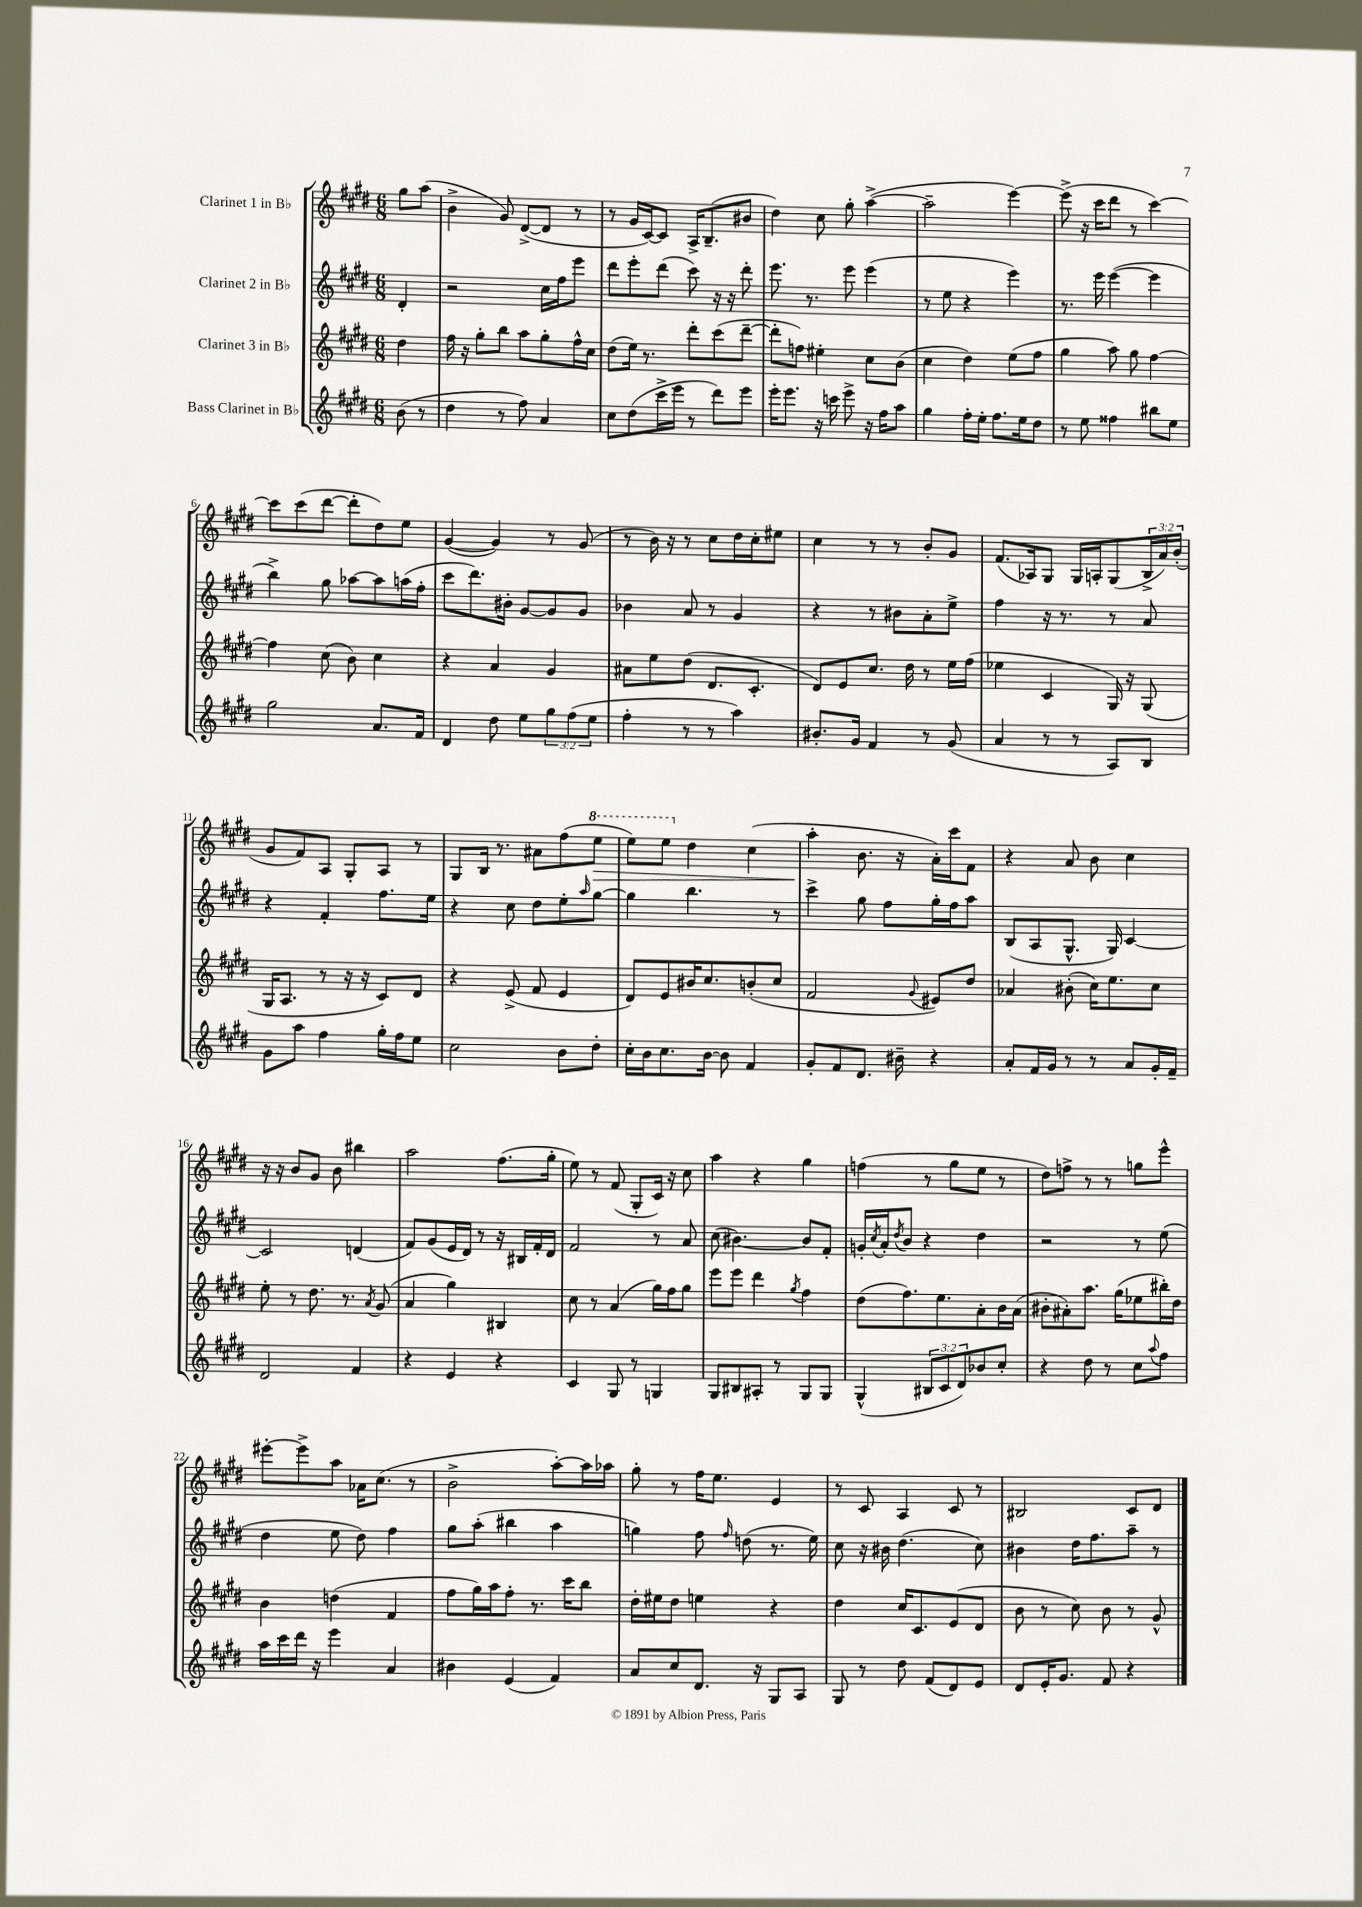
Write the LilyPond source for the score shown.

<<
\new StaffGroup <<
\new Staff = "s0" \with { instrumentName = "Clarinet 1 in Bb" } {
    \clef treble \key e \major \numericTimeSignature \time 6/8 \override Staff.TupletNumber.text = #tuplet-number::calc-fraction-text \partial 4
    gis''8 a''8( |
    b'4-> gis'8) dis'8~->( dis'8 r8 |
    r8 gis'16 cis'16~) cis'8 a16-> b8.--( bis'8 |
    dis''4) cis''8 gis''8-. a''4~->( |
    a''2-- e'''4~) |
    e'''8->( r16 cis'''16 dis'''8 r8 cis'''4~) |
    cis'''8 cis'''8( dis'''8~ dis'''8-. dis''8) e''8 |
    gis'4~( gis'4) r8 gis'8( |
    r8 b'16) r16 r8 cis''8 dis''16 cis''16-. eis''8 |
    cis''4 r8 r8 b'8-. gis'8 |
    fis'8.( aes16) gis8 gis16 a16-. gis8( \tuplet 3/2 { b16-> a'16) b'16-.( } |
    gis'8 fis'8) a8 gis8-. a8 r8 |
    gis8 b16 r8. ais'8 fis''8( \ottava #1 e'''8\> |
    e'''8) e'''8 \ottava #0 dis''4 cis''4( |
    a''4-.\! b'8. r16 a'16-.) cis'''16 fis'8 |
    r4 a'8 b'8 cis''4 |
    r16 r16 b'8 gis'8 b'8 bis''4 |
    a''2 fis''8.( gis''16-. |
    e''8) r8 fis'8( gis8-. cis'16) r16 cis''8 |
    a''4 r4 gis''4 |
    f''4( r8 gis''8 e''8 r8 |
    dis''8) f''8-> r8 r8 g''8 e'''8-^ |
    eis'''8~-. eis'''8-> a''8 aes'16 cis''8.( r8 |
    b'2-> a''8~-.) a''16 aes''16 |
    gis''8-. r8 fis''16 e''8. e'4 |
    r8 cis'8 a4 cis'8 r8 |
    bis2 cis'8 dis'8 \bar "|." |
}
\new Staff = "s1" \with { instrumentName = "Clarinet 2 in Bb" } {
    \clef treble \key e \major \numericTimeSignature \time 6/8 \partial 4
    dis'4-. |
    r2 cis''16 fis''16 e'''8 |
    dis'''8 e'''8-. dis'''8( cis'''8) r16 r16 dis'''8-. |
    e'''8. r8. e'''8 e'''4( |
    r8 e''8 r4 e'''4) |
    r8. e'''16 e'''4~( e'''4 |
    b''4->) gis''8 aes''8~ aes''8 a''16( fis''16-. |
    cis'''8 dis'''8.) bis'16-. gis'8~ gis'8 gis'8 |
    bes'4 a'8 r8 gis'4 |
    r4 r8 bis'8 a'8-. e''8-> |
    fis''4 r16 r8. r8 a'8 |
    r4 fis'4-. fis''8. e''16 |
    r4 cis''8 dis''8 e''8-. \grace { a''16 } gis''8~ |
    gis''4 b''4. r8 |
    cis'''4-> gis''8 fis''8 gis''16-. fis''16 a''8 |
    b8( a8 gis8.-^ gis16) cis'4~ |
    cis'2 d'4( |
    fis'8) gis'8( e'16 dis'16) r8 r16 bis16 fis'16-. dis'16 |
    fis'2 r8 a'8 |
    cis''8( bis'4.~) bis'8 fis'8-. |
    g'16-. \acciaccatura { cis''8 } a'16-. \acciaccatura { dis''8 } b'8 r4 dis''4 |
    r2 r8 e''8( |
    dis''4 e''8 dis''8) fis''4 |
    gis''8 a''8-.( bis''4 a''4 |
    g''4) fis''8 \grace { fis''16 } d''8( r8. e''16) |
    cis''8 r16 bis'16 dis''4.( cis''8) |
    bis'4 dis''16 fis''8. a''8-- r8 \bar "|." |
}
\new Staff = "s2" \with { instrumentName = "Clarinet 3 in Bb" } {
    \clef treble \key e \major \numericTimeSignature \time 6/8 \partial 4
    dis''4 |
    fis''16 r16 gis''8-. b''8 a''8 gis''8-. fis''16-^ cis''16 |
    dis''8( e''16) r8. dis'''8-. cis'''8( dis'''8~-- |
    dis'''8-. f''8) eis''4-. cis''8 b'8( |
    cis''4 dis''4) e''8( fis''8 |
    gis''4 a''8) gis''8 fis''4~ |
    fis''4 cis''8( b'8) cis''4 |
    r4 a'4 gis'4 |
    ais'8 e''8 dis''8( dis'8. cis'8.-. |
    dis'8) e'8 cis''8. dis''16 r8 e''16 fis''16( |
    ees''4 cis'4 gis16) r16 gis8( |
    gis16 a8. r8 r16 r16 cis'8) dis'8 |
    r4 e'8->( fis'8 e'4 |
    dis'8) e'8 bis'16 cis''8. b'8-.( cis''8 |
    fis'2 \appoggiatura { gis'8 } eis'8) dis''8 |
    aes'4 bis'8-.( cis''16) e''8. cis''8 |
    e''8-. r8 dis''8. r8. \acciaccatura { a'8 } gis'8( |
    a'4 gis''4) bis4 |
    cis''8 r8 a'4( gis''16) fis''16 gis''8 |
    e'''8 e'''8 dis'''4 \acciaccatura { gis''8 } fis''4 |
    dis''8( fis''8.) e''8. a'8-. b'16 a'16( |
    bis'8-. ais'8-.) a''8. gis''16( ees''8 bis''16-.) dis''16 |
    b'4 d''4( fis'4 |
    fis''8 gis''16) a''16 fis''8-. r8. cis'''16 b''8 |
    dis''16-. eis''16 dis''8 e''4 r4 |
    dis''4 cis''16 cis'8. e'8( dis'8 |
    b'8 r8 cis''8) b'8 r8 gis'8-^ \bar "|." |
}
\new Staff = "s3" \with { instrumentName = "Bass Clarinet in Bb" } {
    \clef treble \key e \major \numericTimeSignature \time 6/8 \override Staff.TupletNumber.text = #tuplet-number::calc-fraction-text \partial 4
    b'8( r8 |
    dis''4 r8 fis''8) a'4 |
    cis''8 dis''8( cis'''16-> e'''16 r8 dis'''8) e'''8 |
    e'''16-. e'''8. r16 c'''16 e'''8-> r16 fis''16 a''8 |
    gis''4 fis''16-. e''16-. fis''8. e''16 dis''8 |
    r8 e''8 fisis''4 bis''8 e''8 |
    gis''2 a'8. fis'16 |
    dis'4 dis''8 e''8 \tuplet 3/2 { gis''8 fis''8( e''8 } |
    fis''4-. r8 r8 a''4) |
    bis'8.-. gis'16 fis'4 r8 gis'8( |
    a'4 r8 r8 a8) b8 |
    gis'8 a''8 fis''4 gis''16-. fis''16 e''8 |
    cis''2 b'8 dis''8-. |
    cis''16-. b'16 cis''8. b'16~ b'8 fis'4 |
    gis'8-. fis'8 dis'8. bis'16-- r4 |
    a'8-. fis'16 gis'16 r8 r8 a'8 gis'16-. fis'16-- |
    dis'2 fis'4 |
    r4 e'4 r4 |
    cis'4 gis8 r8 g4 |
    gis8 bis8 ais8-. r8 gis8 gis8 |
    gis4-^( \tuplet 3/2 { bis8 cis'8 dis'8) } bes'8 cis''8-. |
    r4 dis''8 r8 cis''8 \appoggiatura { a''8 } fis''8 |
    a''16 cis'''16 dis'''16 r16 e'''4 a'4 |
    bis'4 e'4( fis'4) |
    a'8 cis''8 dis'8. r16 gis8 a8 |
    gis8 r8 dis''8 fis'8( dis'8) e'8 |
    dis'8 e'16-. gis'8. fis'8 r4 \bar "|." |
}
>>
>>
